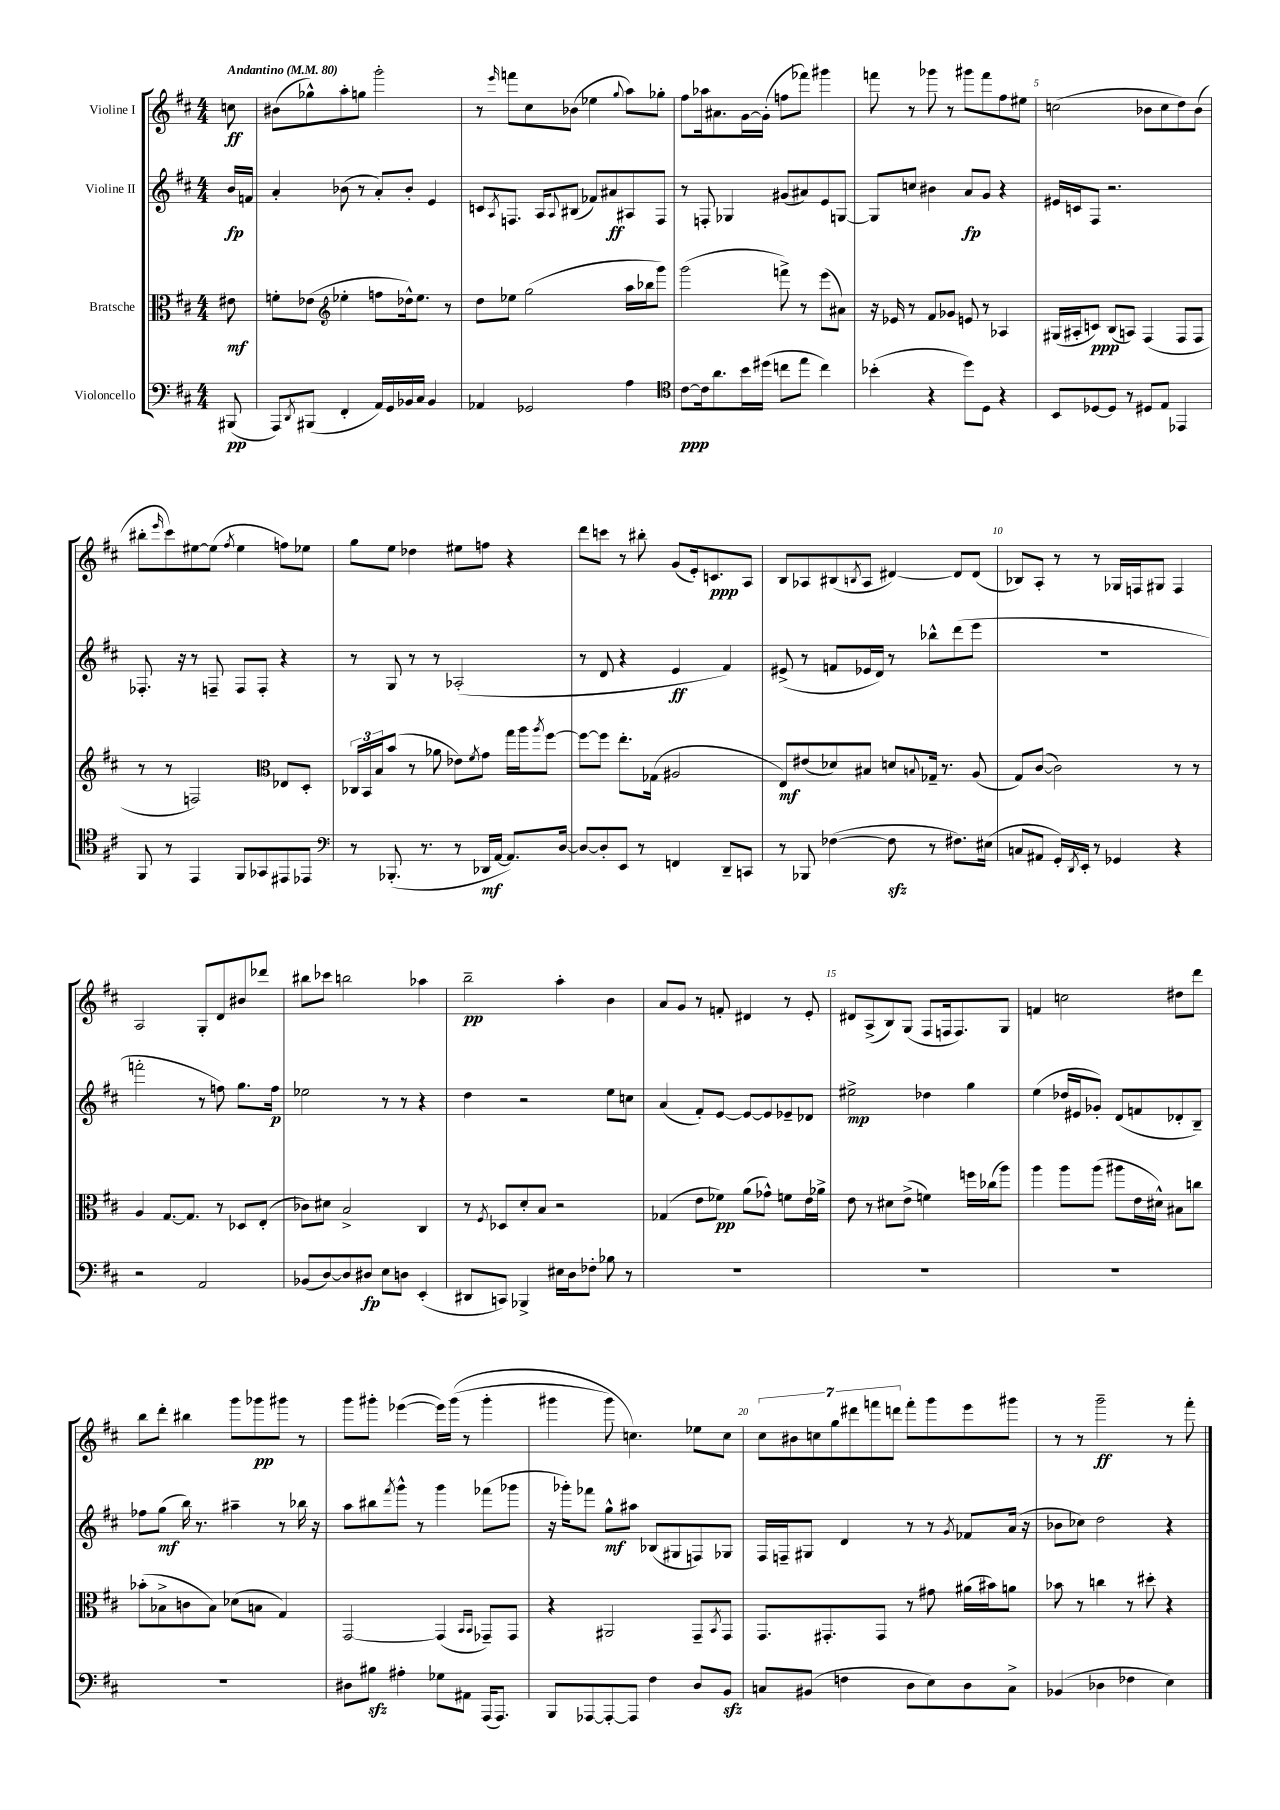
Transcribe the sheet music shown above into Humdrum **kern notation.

**kern	**dynam	**kern	**dynam	**kern	**dynam	**kern	**dynam
*part4	*part4	*part3	*part3	*part2	*part2	*part1	*part1
*staff4	*staff4	*staff3	*staff3	*staff2	*staff2	*staff1	*staff1
*I"Violoncello	*	*I"Bratsche	*	*I"Violine II	*	*I"Violine I	*
*clefF4	*	*clefC3	*	*clefG2	*	*clefG2	*
*k[f#c#]	*	*k[f#c#]	*	*k[f#c#]	*	*k[f#c#]	*
*M4/4	*	*M4/4	*	*M4/4	*	*M4/4	*
*MM80	*	*MM80	*	*MM80	*	*MM80	*
=	=	=	=	=	=	=	=
!	!	!	!	!	!	!LO:TX:a:B:t=Andantino	!
(8BBB#X/	pp	8e#X\	mf	16b/LL	fp	8ccn\	ff
.	.	.	.	16fn/JJ	.	.	.
=1	=1	=1	=1	=1	=1	=1	=1
8AAA/L)	.	8fn'\L	.	4a'/	.	(8b#X\L	.
8qDD/	.	.	.	.	.	.	.
(8BBB#X/J	.	(8e-X\J	.	.	.	8gg-X^^\)	.
*	*	*clefG2	*	*	*	*	*
4FF#'/	.	4ee-X'\	.	(8b-X\	.	8aa'\	.
.	.	.	.	8r	.	8ggn\J	.
16AA/LL)	.	8ffn\L	.	8a'/L)	.	2ggg'\	.
16GG/	.	.	.	.	.	.	.
16BB-X/	.	16dd-X^^\k)	.	8b-'/J	.	.	.
16C#/JJ	.	8.ee-\J	.	.	.	.	.
4BB-/	.	.	.	4e/	.	.	.
.	.	8r	.	.	.	.	.
=2	=2	=2	=2	=2	=2	=2	=2
4AA-X/	.	8dd\L	.	8cn/L	.	8r	.
.	.	.	.	8qA/	.	16qqeee/	.
.	.	8ee-X\J	.	8.Fn/J	.	8fffn\L	.
2GG-X/	.	(2gg\	.	.	.	8cc#\	.
.	.	.	.	16A/KL	.	.	.
.	.	.	.	8qqA/	.	.	.
.	.	.	.	(8B#X/J	.	(8b-X\J	.
.	.	.	.	8f-X/L)	.	4ee-X\	.
.	.	.	.	8a#X/	ff	.	.
.	.	.	.	.	.	8qqgg/	.
4A\	.	16aa\LL	.	8A#X/	.	8aa\L)	.
.	.	16bb-X\J	.	.	.	.	.
.	.	8ggg\J)	.	8F/J	.	8gg-X'\J	.
=3	=3	=3	=3	=3	=3	=3	=3
*clefC4	*	*	*	*	*	*	*
[8c#\L	ppp	(2ggg\	.	8r	.	8ff#\L	.
16c#\k]	.	.	.	8Fn'/	.	16aa-X\k	.
8.a\	.	.	.	.	.	8.a#X\	.
.	.	.	.	4G-X/	.	.	.
16b\L	.	.	.	.	.	[16g\L	.
(16dd#X\JJ	.	.	.	.	.	(16g'\JJ]	.
8ccn\L	.	8fffn^\)	.	(8g#X/L	.	8ffn\L	.
8ee\J	.	8r	.	8a#X/)	.	8fff-X\J)	.
4cc\)	.	(8eee\L	.	8e/	.	4ggg#X\	.
.	.	8a#X\J)	.	[8Gn/J	.	.	.
=4	=4	=4	=4	=4	=4	=4	=4
(4b-X'\	.	16r	.	8G/L]	.	8fffn\	.
.	.	16e-X/	.	.	.	.	.
.	.	8r	.	8ccn/J	.	8r	.
4r	.	8f#/L	.	4b#X\	.	8ggg-X\	.
.	.	8g-X/J	.	.	.	8r	.
8dd\L)	.	8en/	.	8a/L	fp	8ggg#X\L	.
8D\J	.	8r	.	8g/J	.	8fff\	.
4r	.	4A-X/	.	4r	.	8ff#\	.
.	.	.	.	.	.	8ee#X\J	.
=5	=5	=5	=5	=5	=5	=5	=5
8BB/L	.	(16G#X/LL	.	16e#X/LL	.	(2ccn\	.
.	.	16A#X'/J	.	16cn/J	.	.	.
[8D-X/	.	8cn/J)	ppp	8F#/J	.	.	.
8D-/J]	.	(8B/L	.	2.r	.	.	.
8r	.	8An/J)	.	.	.	.	.
8D#X/L	.	(4F#/	.	.	.	8b-X\L	.
8E/J	.	.	.	.	.	8cc\	.
4EE-X/	.	8F#/L	.	.	.	8dd\)	.
.	.	8F#/J	.	.	.	(8b-\J	.
!!LO:LB:g=z
=6	=6	=6	=6	=6	=6	=6	=6
8FF#/	.	8r	.	8.F-X'/	.	8bb#X'\L	.
.	.	.	.	.	.	16qqeee/	.
8r	.	8r	.	.	.	8ccc#\)	.
.	.	.	.	16r	.	.	.
4EE/	.	2Fn/)	.	8r	.	[8ee#X\	.
.	.	.	.	8Fn~/	.	(8ee#\J]	.
.	.	.	.	.	.	8qff#/	.
8FF#/L	.	.	.	8F/L	.	4ee#\	.
8GG-X/	.	.	.	8F'/J	.	.	.
*	*	*clefC3	*	*	*	*	*
8EE#X/	.	8E-X/L	.	4r	.	8ffn\L)	.
8EE-X/J	.	8D'/J	.	.	.	8ee-X\J	.
=7	=7	=7	=7	=7	=7	=7	=7
*clefF4	*	*	*	*	*	*	*
8r	.	24C-X/LL	.	8r	.	8gg\L	.
.	.	24BB/	.	.	.	.	.
.	.	24B/J	.	.	.	.	.
(8.BBB-X'/	.	(8b/J	.	8G/	.	8ee\J	.
.	.	8r	.	8r	.	4dd-X\	.
8.r	.	.	.	.	.	.	.
.	.	8a-X\	.	8r	.	.	.
8r	.	8e-X\L)	.	(2A-X'/	.	8ee#X\L	.
.	.	8qf#/	.	.	.	.	.
16DD-X/LL	mf	8g\J	.	.	.	8ffn\J	.
[16AA/JJ	.	.	.	.	.	.	.
8.AA/L])	.	16gg\LL	.	.	.	4r	.
.	.	16aa\J	.	.	.	.	.
.	.	8qaa/	.	.	.	.	.
.	.	[8ff#\J	.	.	.	.	.
[16D/Jk	.	.	.	.	.	.	.
=8	=8	=8	=8	=8	=8	=8	=8
8D/L_	.	8ff#\L_	.	8r	.	8ddd\L	.
8D'/]	.	8ff#\J]	.	8d/	.	8cccn\J	.
8EE/J	.	8.ee'\L	.	4r	.	8r	.
8r	.	.	.	.	.	8bb#X'\	.
.	.	(16G-X\Jk	.	.	.	.	.
4FFn/	.	2A#X/	.	4e/	ff	(8g/L	.
.	.	.	.	.	.	16e'/k)	.
.	.	.	.	.	.	8.cn/	ppp
8DD~/L	.	.	.	4f#/)	.	.	.
8CCn/J	.	.	.	.	.	8A/J	.
=9	=9	=9	=9	=9	=9	=9	=9
8r	.	8E/L)	mf	(8e#X^/	.	8B/L	.
8BBB-X/	.	(8e#X/	.	8r	.	8A-X/	.
([4F-X\	.	8d-X/)	.	8fn/L	.	(8B#X/	.
.	.	.	.	.	.	8qBn/	.
.	.	8B#X/J	.	16e-X/L	.	8A-/J	.
.	.	.	.	16d/JJ)	.	.	.
8F-zz\]	.	8dn/L	.	8r	.	[4d#X/)	.
.	.	8qqBn/	.	.	.	.	.
8r	.	16G-X~/Jk	.	8bb-X^^\L	.	.	.
.	.	8.r	.	.	.	.	.
8.F#X\L)	.	.	.	(8ddd\	.	8d#/L]	.
.	.	(8A/	.	8eee\J	.	(8d#/J	.
(16E#X\Jk	.	.	.	.	.	.	.
=10	=10	=10	=10	=10	=10	=10	=10
8Cn/L	.	8G/L)	.	1r	.	8B-X/L)	.
8AA#X/J	.	([8c#/J	.	.	.	8A'/J	.
16GG'/LL)	.	2c#\])	.	.	.	8r	.
8qDD/	.	.	.	.	.	.	.
16EE'/JJ	.	.	.	.	.	.	.
8r	.	.	.	.	.	8r	.
4GG-X/	.	.	.	.	.	16G-X/LL	.
.	.	.	.	.	.	16Fn/J	.
.	.	.	.	.	.	8G#X/J	.
4r	.	8r	.	.	.	4F/	.
.	.	8r	.	.	.	.	.
!!LO:LB:g=z
=11	=11	=11	=11	=11	=11	=11	=11
2r	.	4A/	.	2fffn'\	.	2A/	.
.	.	[8.G/L	.	.	.	.	.
.	.	8.G/J]	.	.	.	.	.
2AA/	.	.	.	8r	.	8G'/L	.
.	.	8r	.	8ffn\)	.	8d/	.
.	.	8D-X/L	.	8.gg\L	.	8b#X/	.
.	.	(8E'/J	.	.	.	8ddd-X/J	.
.	.	.	.	16ff\Jk	p	.	.
=12	=12	=12	=12	=12	=12	=12	=12
(8BB-X/L	.	8c-X\L)	.	2ee-X\	.	8bb#X\L	.
[8D/)	.	8d#X\J	.	.	.	8ccc-X\J	.
8D/]	.	2B^/	.	.	.	2bbn\	.
8D#X/J	fp	.	.	.	.	.	.
8E\L	.	.	.	8r	.	.	.
8Dn\J	.	.	.	8r	.	.	.
(4EE'/	.	4C#/	.	4r	.	4aa-X\	.
=13	=13	=13	=13	=13	=13	=13	=13
8DD#X/L	.	8r	.	4dd\	.	2bb~\	pp
.	.	8qF#/	.	.	.	.	.
8CCn/J)	.	8D-X/L	.	.	.	.	.
4BBB-X^/	.	8d'/	.	2r	.	.	.
.	.	8B/J	.	.	.	.	.
16E#X\LL	.	2r	.	.	.	4aa'\	.
16D\J	.	.	.	.	.	.	.
8F-X'\J	.	.	.	.	.	.	.
8B-X\	.	.	.	8ee\L	.	4b\	.
8r	.	.	.	8ccn\J	.	.	.
=14	=14	=14	=14	=14	=14	=14	=14
1r	.	(4G-X/	.	(4a/	.	8a/L	.
.	.	.	.	.	.	8g/J	.
.	.	8e\L	.	8f#'/L)	.	8r	.
.	.	8f-X\J)	pp	[8e/J	.	8fn'/	.
.	.	(8a\L	.	8e/L_	.	4d#X/	.
.	.	8g-X^^\J)	.	8e/]	.	.	.
.	.	8fn\L	.	8e-X~/	.	8r	.
.	.	16e\L	.	8d-X/J	.	8e'/	.
.	.	16a-X^\JJ	.	.	.	.	.
=15	=15	=15	=15	=15	=15	=15	=15
1r	.	8e\	.	2ee#X^\	mp	8d#X/L	.
.	.	8r	.	.	.	(8A^/	.
.	.	8d#X\L	.	.	.	8B/)	.
.	.	(8e^\J	.	.	.	(8G/J	.
.	.	4fn\)	.	4dd-X\	.	8F#/L	.
.	.	.	.	.	.	16Fn/k	.
.	.	.	.	.	.	8.F/)	.
.	.	16ffn\LL	.	4gg\	.	.	.
.	.	(16cc-X\J	.	.	.	.	.
.	.	8aa\J)	.	.	.	8G/J	.
=16	=16	=16	=16	=16	=16	=16	=16
1r	.	4aa\	.	(4ee\	.	4fn/	.
.	.	8aa\L	.	16dd-X/LL	.	2ccn\	.
.	.	.	.	16e#X/J	.	.	.
.	.	(8aa\J	.	8g-X'/J)	.	.	.
.	.	8aa#X\L	.	(8d/L	.	.	.
.	.	16e\L	.	8fn/	.	.	.
.	.	16d#X^^\JJ)	.	.	.	.	.
.	.	8B#X\L	.	8d-X'/	.	8dd#X\L	.
.	.	8ccn\J	.	8B~/J)	.	8ddd\J	.
!!LO:LB:g=z
=17	=17	=17	=17	=17	=17	=17	=17
1r	.	(8b-X'\L	.	8ff-X\L	.	8bb\L	.
.	.	8B-X^\	.	(8gg\J	mf	8ddd'\J	.
.	.	8cn\	.	16bb\)	.	4bb#X\	.
.	.	.	.	8.r	.	.	.
.	.	8B-\J)	.	.	.	.	.
.	.	(8d-X\L	.	4aa#X~\	.	8ggg\L	.
.	.	8Bn\J	.	.	.	8ggg-X\	pp
.	.	4G/)	.	8r	.	8ggg#X\J	.
.	.	.	.	16bb-X\	.	8r	.
.	.	.	.	16r	.	.	.
=18	=18	=18	=18	=18	=18	=18	=18
8D#X\L	.	[2GG/	.	8aa\L	.	8ggg\L	.
8B#Xzz\J	.	.	.	8bb#X\	.	8ggg#X'\J	.
.	.	.	.	8qfff#/	.	.	.
4A#X'\	.	.	.	8ggg^^\J	.	([4eee-X\	.
.	.	.	.	8r	.	.	.
8G-X\L	.	(4GG/]	.	4ggg\	.	16eee-\LL])	.
.	.	.	.	.	.	((16ggg#\JJ	.
8AA#X\J	.	.	.	.	.	8r	.
.	.	16qqBB/LL	.	.	.	.	.
.	.	16qqBB/JJ	.	.	.	.	.
(16AAA/KL	.	8GG-X~/L)	.	(8fff-X\L	.	4ggg#'\	.
8.AAA/J)	.	.	.	.	.	.	.
.	.	8GG-/J	.	8ggg-X\J	.	.	.
=19	=19	=19	=19	=19	=19	=19	=19
8BBB/L	.	4r	.	16r	.	4ggg#X\	.
.	.	.	.	16ggg-X'\KL)	.	.	.
[8AAA-X/	.	.	.	8fff-X\J	.	.	.
8AAA-'/_	.	2AA#X/	.	8gg^^\L	mf	8ggg#\)	.
8AAA-/J]	.	.	.	8aa#X\J	.	4.ccn\)	.
4F#\	.	.	.	(8B-X/L	.	.	.
.	.	.	.	8G#X/	.	.	.
8D/L	.	8GG~/L	.	8Fn/)	.	8ee-X\L	.
.	.	8qBB/	.	.	.	.	.
8BBzz/J	.	8GG/J	.	8G-X/J	.	8cc\J	.
=20	=20	=20	=20	=20	=20	=20	=20
8Cn/L	.	8.GG/L	.	16F#/LL	.	14cc#\L	.
.	.	.	.	16Fn~/J	.	.	.
.	.	.	.	.	.	14b#X\	.
(8BB#X/J	.	.	.	8G#X/J	.	.	.
.	.	.	.	.	.	14ccn\	.
.	.	8.GG#X'/	.	.	.	.	.
.	.	.	.	.	.	14gg\	.
4Fn\	.	.	.	4d/	.	.	.
.	.	.	.	.	.	14ddd#X\	.
.	.	.	.	.	.	14fffn\	.
.	.	8GG#/J	.	.	.	.	.
.	.	.	.	.	.	14dddn\J	.
8D\L	.	8r	.	8r	.	8fff'\L	.
8E\)	.	8g#X\	.	8r	.	8ggg\	.
.	.	.	.	8qg/	.	.	.
8D\	.	(16a#X\LL	.	8f-X/L	.	8eee\	.
.	.	16b#X\J)	.	.	.	.	.
8C^\J	.	8an\J	.	(16a/Jk	.	8ggg#X\J	.
.	.	.	.	16r	.	.	.
=21	=21	=21	=21	=21	=21	=21	=21
(4BB-X/	.	8b-X\	.	8b-X\L	.	8r	.
.	.	8r	.	8cc-X\J)	.	8r	.
4D-X\	.	4ccn\	.	2dd\	.	2ggg~\	ff
4F-X\	.	8r	.	.	.	.	.
.	.	8dd#X'\	.	.	.	.	.
4E\)	.	4r	.	4r	.	8r	.
.	.	.	.	.	.	8fff#'\	.
==	==	==	==	==	==	==	==
*-	*-	*-	*-	*-	*-	*-	*-
